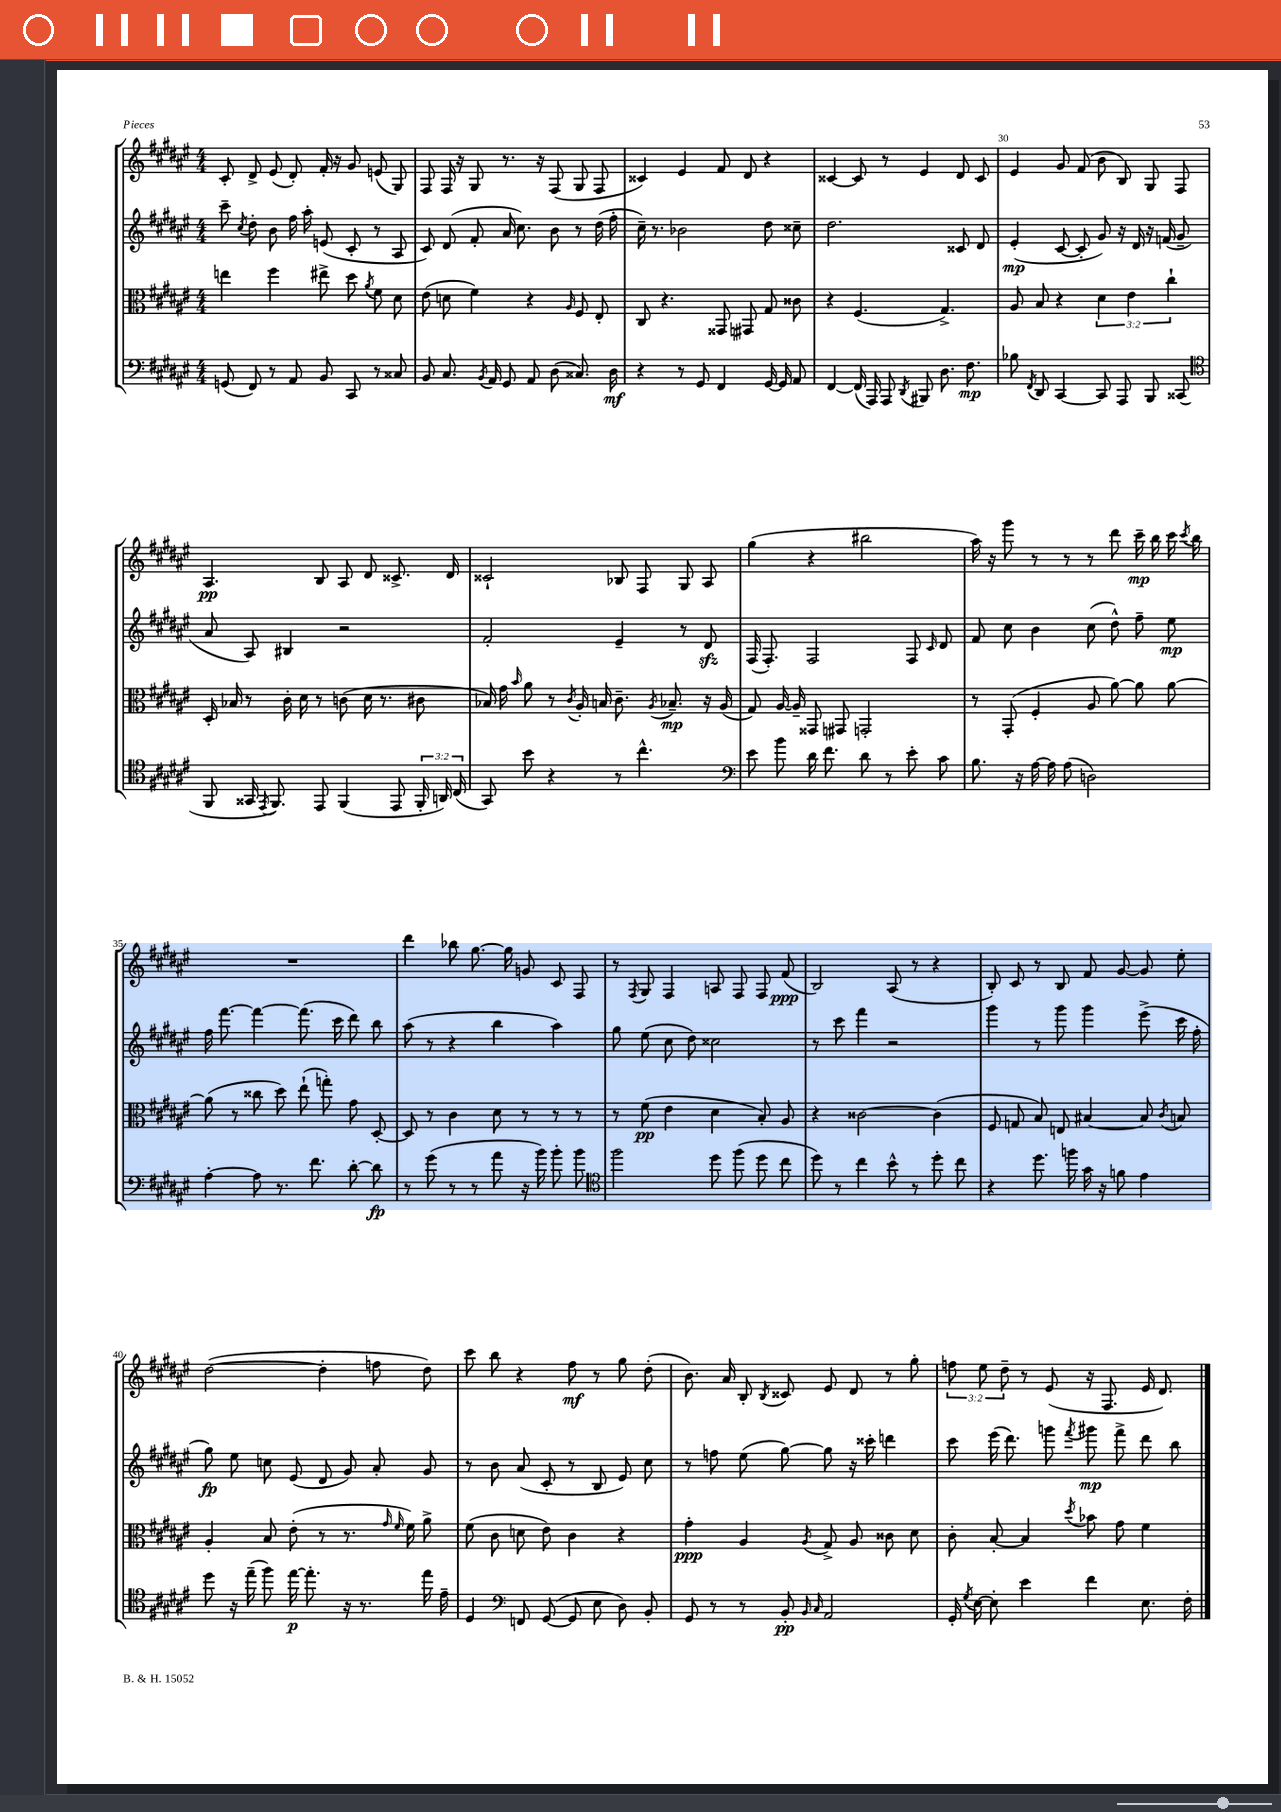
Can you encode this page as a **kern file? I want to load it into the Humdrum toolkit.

**kern	**kern	**kern	**kern
*staff4	*staff3	*staff2	*staff1
*clefF4	*clefC3	*clefG2	*clefG2
*k[f#c#g#d#a#e#]	*k[f#c#g#d#a#e#]	*k[f#c#g#d#a#e#]	*k[f#c#g#d#a#e#]
*M4/4	*M4/4	*M4/4	*M4/4
(8GG/	4ee\	8ccc#~\	8c#'/
.	.	8qcc#/	.
8FF#/)	.	8dd#'\	8d#^/
8r	4ff#\	8b\	(8e#/
8AA#/	.	16ff#\	8d#'/)
.	.	16aa#'\	.
8BB/	8ee#^\	(8e/	16f#'/
.	.	.	16r
8CC#/	8dd#\	8c#'/	8g#/
.	8qa#/	.	.
8r	8f#\	8r	(8e/
8C##/	8d#\	8A#/	8G#/)
=	=	=	=
8BB/	(8e#\	8c#/)	8F#/
8.C#/	8d\	(8d#/	16F#/
.	.	.	16r
.	4f#\)	8f#'/	8G#/
8qBB/	.	.	.
16AA#/	.	.	.
8GG#/	.	16a#/	8.r
.	.	8.cc#\)	.
8AA#/	4r	.	.
.	.	.	16r
(8D#\	.	8b\	(8F#/
.	16qqA#/	.	.
8.C##/)	8F#/	8r	8G#/
.	8E#'/	(16dd#\	8F#/
16D#\	.	16ff#'\	.
=	=	=	=
4r	8C#/	16cc#~\)	4c##/)
.	.	8.r	.
.	4.r	.	.
8r	.	2b-\	4e#/
8GG#/	.	.	.
4FF#/	8GG##/	.	8f#/
.	8GG#/	.	8d#/
[16GG#/	8G#/	8dd#\	4r
16GG#/]	.	.	.
8AA#/	8c##\	8cc##~\	.
=	=	=	=
[4FF#/	4r	2.dd#\	[4c##/
(16FF#/]	(4.F#/	.	8c##/]
16AAA#/)	.	.	.
8AAA#/	.	.	8r
8qDD#/	.	.	.
8BBB#/	.	.	4e#/
8.D#\	4.G#^/)	.	.
.	.	8c##/	8d#/
8.F#\	.	.	.
.	.	8d#/	8c##/
=	=	=	=
8B-\	8A#/	(4e#'/	4e#/
8qFF#/	.	.	.
8DD#/	8B/	.	.
[4CC#/	4r	[8c#/	8g#/
.	.	8c#'/]	(8f#/
8CC#/]	6d#\	8g#/)	8b\
8AAA#/	.	16r	8B/)
.	6e#\	.	.
.	.	16d#/	.
8BBB/	.	16r	8G#/
.	.	(16f/	.
.	6cc#`\	.	.
(8CC##/	.	8g#~/	8F#/
=	=	=	=
*clefC4	*	*	*
8FF#/	16D#'/	8a#/	4.A#/
.	16B-/	.	.
16GG##/	8r	8A#/)	.
8qEE#/	.	.	.
8.FF#/)	.	.	.
.	16c#'\	4B#/	.
.	16d#\	.	.
8EE#/	8r	.	8B/
(4FF#/	(8c\	2r	8A#/
.	16d#\	.	8d#/
.	8.r	.	.
8EE#/	.	.	8.c##^/
24FF#'/	8c#\	.	.
24AA/)	.	.	.
.	.	.	16d#/
(24C#/	.	.	.
=	=	=	=
8GG#/)	16B-/)	2f#'/	2c##`/
.	16g#\	.	.
.	16qqb/	.	.
8b\	8a#\	.	.
4r	8r	.	.
.	8qc#/	.	.
.	16A#'/	.	.
.	16B/	.	.
8r	8.c#~\	4e#~/	8B-/
4.cc#^^\	.	.	8F#/
.	8qA#/	.	.
.	8.B-~/	.	.
.	.	8r	8G#/
.	16r	8d#/	8A#/
.	(16A#/	.	.
=	=	=	=
*clefF4	*	*	*
8e#\	8G#/)	(16F#/	(4gg#\
.	.	8.F#'/)	.
8b\	[16A#/	.	.
.	16A#~/]	.	.
16d#\	8GG##/	2F#/	4r
8.f#\	.	.	.
.	8GG#/	.	.
8d#\	2GG'/	.	2bb#\
8r	.	.	.
8e#'\	.	8F#/	.
.	.	16qqc#/	.
8c#\	.	8d#/	.
=	=	=	=
8.B\	8r	8f#/	16aa#\)
.	.	.	16r
.	(8GG#'/	8cc#\	8ggg#\
16r	.	.	.
[16A#\	4F#'/	4b\	8r
16A#\]	.	.	.
(8A#\	.	.	8r
2D\)	8A#/	(8cc#\	8r
.	[8a#\)	8dd#^^\)	8ddd#\
.	8a#\]	8ff#~\	16ccc#~\
.	.	.	16bb\
.	[8a#\	8ee#\	16ccc#\
.	.	.	8qccc#/
.	.	.	16bb\
=	=	=	=
[4A#'\	(8a#\]	16ff#\	1r
.	.	[8.fff#\	.
.	8r	.	.
8A#\]	8cc##\	4fff#\_	.
8.r	8dd#\)	.	.
.	(8ee#`\	(8.fff#\]	.
8.f#\	.	.	.
.	8gg'\)	.	.
.	.	16ccc#\	.
[8d#'\	8g#\	8ddd#\)	.
8d#\]	[8D#'/	8bb\	.
=	=	=	=
8r	8D#/]	(8aa#\	4ddd#\
(8g#\	8r	8r	.
8r	4c#\	4r	8bb-\
8r	.	.	[8.gg#\
8a#\	8d#\	4bb\	.
.	.	.	16gg#\]
16r	8r	.	8g/
16b\)	.	.	.
8b'\	8r	4aa#\)	8c#/
8b\	8r	.	8F#/
=	=	=	=
*clefC4	*	*	*
2ff#\	8r	8gg#\	8r
.	.	.	8qF#/
.	(8f#\	(8ee#\	8G#/
.	4e#\	8cc#\	4F#/
.	.	8dd#\)	.
8dd#\	4d#\	2cc##\	8A/
(8ff#\	.	.	8F#/
8dd#\	8B'/)	.	8F#/
8cc#\	8A#/	.	(8f#/
=	=	=	=
8dd#\)	4r	8r	2B/)
8r	.	8ccc#\	.
4cc#\	[2c##\	4fff#\	.
8b^^\	.	2r	(8A#/
8r	.	.	8r
8dd#'\	(4c##\]	.	4r
8cc#\	.	.	.
=	=	=	=
4r	8F#/	4ggg#\	8B'/)
.	8G/	.	8c#/
8.dd#\	8B/)	8r	8r
.	8E/	8ggg#\	8B/
16ff\	.	.	.
16g#\	[4B#/	4ggg#\	8f#/
16r	.	.	.
8f\	.	.	[8g#/
4e#\	8B#/]	(8eee#^\	8g#/]
.	8qc#/	.	.
.	8B/	16ccc#\	8ee#'\
.	.	16ff#'\	.
=	=	=	=
8dd#\	4A#'/	8gg#\)	([2dd#\
16r	.	8ee#\	.
(16ee#~\	.	.	.
8ff#\)	8B/	8cc\	.
[16ee#\	(8e#'\	(8e#/	.
8.ee#'\]	.	.	.
.	8r	8d#/	4dd#'\]
16r	8.r	8g#/)	.
8.r	.	.	.
.	.	8a#'/	8ff\
.	16qqg#/	.	.
.	16qqf#/	.	.
.	16f#\)	.	.
16ee#\	8a#^\	8g#/	8dd#\)
16e#~\	.	.	.
=	=	=	=
4D#/	(8f#\	8r	8ccc#\
.	8c#\	8b\	8bb\
*clefF4	*	*	*
8FF/	8d\	(8a#/	4r
([8GG#/	8e#\)	8c#'/	.
8GG#/]	4c#\	8r	8ff#\
8E#\	.	8B/	8r
8D#\)	4r	8e#/)	8gg#\
8BB'/	.	8cc#\	(8dd#'\
=	=	=	=
8GG#/	4g#'\	8r	8.b\)
8r	.	8ff\	.
.	.	.	16a#/
8r	4A#/	(8ee#\	8B'/
.	.	.	8qB/
8BB'/	.	[8gg#\)	8c##/
16qqBB/	.	.	.
16qqC#/	8qA#/	.	.
2AA#/	8G#^/	8gg#\]	8e#/
.	8A#/	16r	8d#/
.	.	16ccc##'\	.
.	8c##\	4ddd\	8r
.	8d#\	.	8gg#'\
=	=	=	=
16GG#'/	8c#'\	8ccc#\	12ff\
8qG#/	.	.	.
[16E#\	.	.	.
.	.	.	12ee#\
8E#'\]	[8B'/	(16eee#\	.
.	.	.	12dd#~\
.	.	8.ddd#\)	.
4e#\	4B/]	.	8r
.	.	8ggg\	(8e#/
.	8qdd#/	8qfff#/	.
4f#\	8b-\	8ggg#\	16r
.	.	.	8.F#/
.	8g#\	8fff#^\	.
8.E#\	4f#\	8ddd#\	16e#/
.	.	.	8.d#/)
.	.	8bb\	.
16F#'\	.	.	.
==	==	==	==
*-	*-	*-	*-
